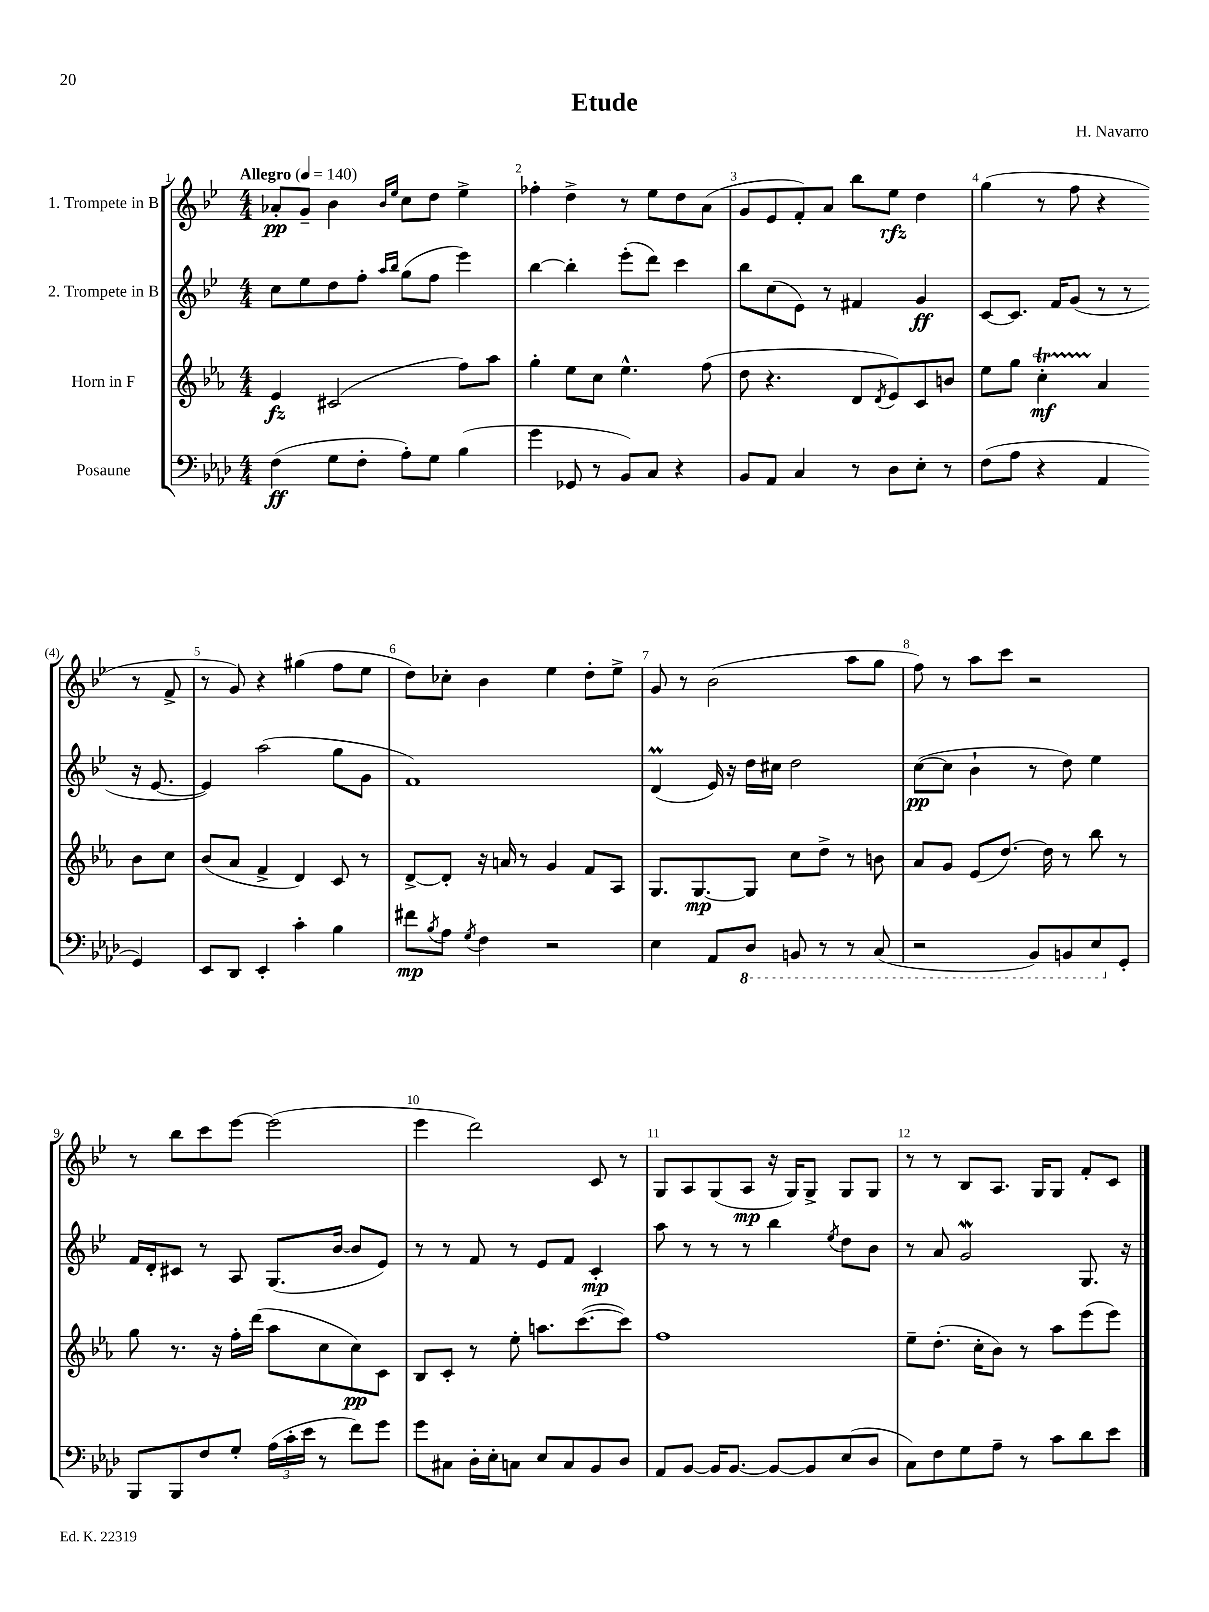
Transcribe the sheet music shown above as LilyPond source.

\header { title = "Etude" composer = "H. Navarro" }
<<
\new StaffGroup <<
\new Staff = "s0" \with { instrumentName = "1. Trompete in B" } {
    \clef treble \key bes \major \numericTimeSignature \time 4/4 \tempo "Allegro" 4 = 140
    aes'8-.\pp g'8-- bes'4 \grace { bes'16 ees''16 } c''8 d''8 ees''4-> |
    fes''4-. d''4-> r8 ees''8 d''8 a'8( |
    g'8 ees'8 f'8-.) a'8 bes''8 ees''8\rfz d''4 |
    g''4( r8 f''8 r4 r8 f'8-> |
    r8 g'8) r4 gis''4( f''8 ees''8 |
    d''8) ces''8-. bes'4 ees''4 d''8-. ees''8-> |
    g'8 r8 bes'2( a''8 g''8 |
    f''8) r8 a''8 c'''8 r2 |
    r8 bes''8 c'''8 ees'''8~ ees'''2( |
    ees'''4 d'''2) c'8 r8 |
    g8 a8 g8( a8\mp r16 g16) g8-> g8 g8 |
    r8 r8 bes8 a8. g16 g8 f'8-. c'8 \bar "|." |
}
\new Staff = "s1" \with { instrumentName = "2. Trompete in B" } {
    \clef treble \key bes \major \numericTimeSignature \time 4/4
    c''8 ees''8 d''8 f''8-. \grace { a''16 bes''16 } g''8( f''8 ees'''4) |
    bes''4~ bes''4-. ees'''8-.( d'''8) c'''4 |
    bes''8 c''8( ees'8) r8 fis'4 g'4\ff |
    c'8~ c'8. f'16 g'8( r8 r8 r16 ees'8.~ |
    ees'4) a''2( g''8 g'8 |
    f'1) |
    d'4\prall( ees'16) r16 d''16 cis''16 d''2 |
    c''8~\pp( c''8 bes'4-! r8 d''8) ees''4 |
    f'16 d'16-. cis'8 r8 a8 g8.( bes'16~ bes'8 ees'8) |
    r8 r8 f'8 r8 ees'8 f'8 c'4-.\mp |
    a''8 r8 r8 r8 bes''4 \acciaccatura { ees''8 } d''8 bes'8 |
    r8 a'8 g'2\mordent g8. r16 \bar "|." |
}
\new Staff = "s2" \with { instrumentName = "Horn in F" } {
    \clef treble \key ees \major \numericTimeSignature \time 4/4
    ees'4\fz cis'2( f''8) aes''8 |
    g''4-. ees''8 c''8 ees''4.-^ f''8( |
    d''8 r4. d'8 \acciaccatura { d'8 } ees'8) c'8 b'8 |
    ees''8 g''8 c''4-.\startTrillSpan\mf aes'4\stopTrillSpan bes'8 c''8 |
    bes'8( aes'8 f'4-> d'4) c'8 r8 |
    d'8~-> d'8-. r16 a'16 r8 g'4 f'8 aes8 |
    g8. g8.~\mp g8 c''8 d''8-> r8 b'8 |
    aes'8 g'8 ees'8( d''8.~) d''16 r8 bes''8 r8 |
    g''8 r8. r16 f''16-. d'''16( aes''8 c''8 c''8\pp) c'8 |
    bes8 c'8-. r8 ees''8-. a''8. c'''8.~( c'''8) |
    f''1 |
    ees''8-- d''8.-.( c''16-. bes'8) r8 aes''8 ees'''8( ees'''8) \bar "|." |
}
\new Staff = "s3" \with { instrumentName = "Posaune" } {
    \clef bass \key aes \major \numericTimeSignature \time 4/4
    f4\ff( g8 f8-. aes8-.) g8 bes4( |
    g'4 ges,8 r8 bes,8) c8 r4 |
    bes,8 aes,8 c4 r8 des8 ees8-. r8 |
    f8( aes8 r4 aes,4 g,4) |
    ees,8 des,8 ees,4-. c'4-. bes4 |
    fis'8\mp \acciaccatura { bes8 } aes8 \acciaccatura { g8 } f4 r2 |
    ees4 aes,8 \ottava #-1 des,8 b,,8 r8 r8 c,8( |
    r2 bes,,8) b,,8 ees,8 \ottava #0 g,8-. |
    bes,,8 bes,,8 f8 g8-. \tuplet 3/2 { aes16( c'16-. ees'16 } r8 f'8) g'8 |
    g'8 cis8 des16-. ees16-. c8 ees8 c8 bes,8 des8 |
    aes,8 bes,8~ bes,16 bes,8.~ bes,8~ bes,8 ees8( des8 |
    c8) f8 g8 aes8-- r8 c'8 des'8 ees'8 \bar "|." |
}
>>
>>
\layout { \context { \Score \override BarNumber.break-visibility = ##(#f #t #t) barNumberVisibility = #all-bar-numbers-visible } }
